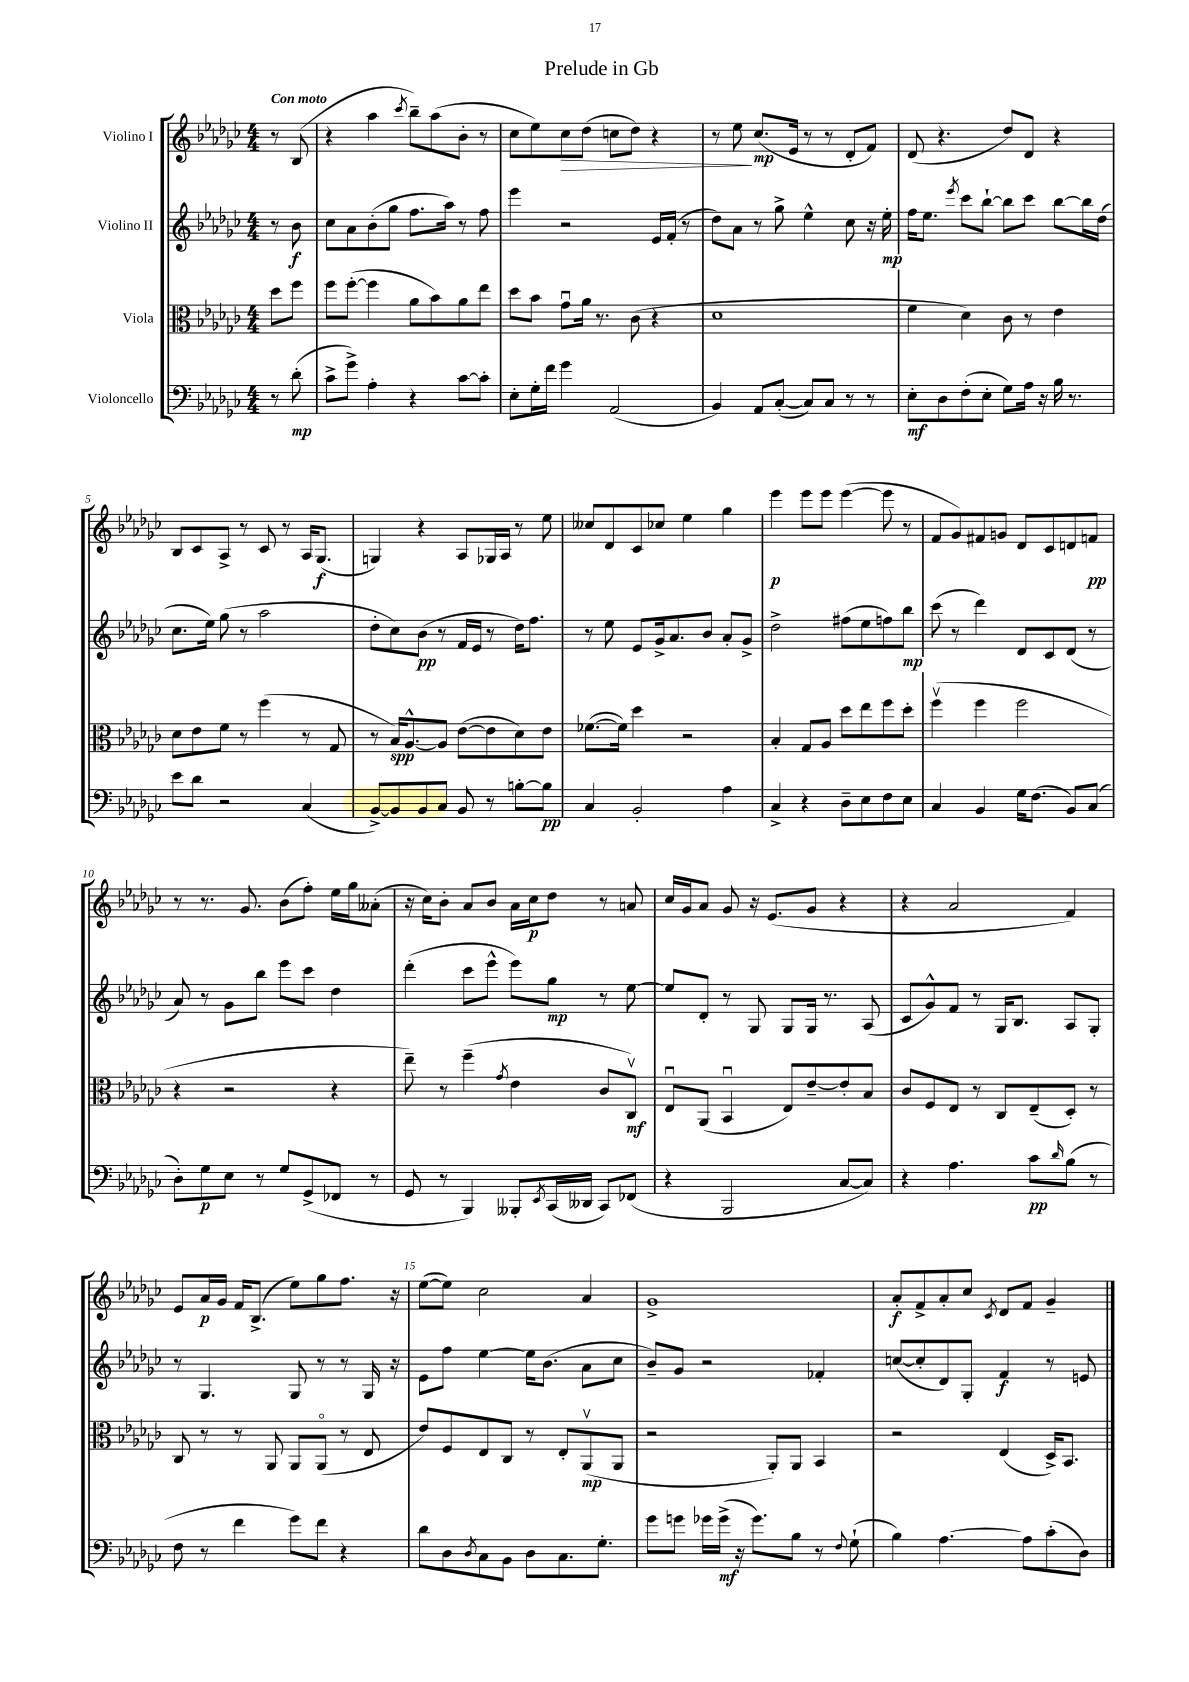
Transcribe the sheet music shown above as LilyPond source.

\header { title = "Prelude in Gb" }
<<
\new StaffGroup <<
\new Staff = "s0" \with { instrumentName = "Violino I" } {
    \clef treble \key ges \major \numericTimeSignature \time 4/4 \partial 4 \tempo "Con moto"
    r8 bes8( |
    r4 aes''4 \acciaccatura { ces'''8 } bes''8--) aes''8( bes'8-. r8 |
    ces''8 ees''8) ces''8\> des''8( c''8 des''8) r4 |
    r8 ees''8\! ces''8.\mp( ees'16 r8 r8 des'8-. f'8) |
    des'8( r4. des''8) des'8 r4 |
    bes8 ces'8 aes8-> r8 ces'8 r8 aes16 ges8.\f( |
    g4) r4 aes8 ges16 aes16 r8 ees''8 |
    ceses''8 des'8 ces'8 ces''8 ees''4 ges''4 |
    ees'''4\p ees'''8 ees'''8 ees'''4~( ees'''8 r8 |
    f'8 ges'8) fis'8 g'8 des'8 ces'8 d'8 f'8\pp |
    r8 r8. ges'8. bes'8( f''8-.) ees''16 ges''16 aeses'8-.( |
    r16 ces''16) bes'8-. aes'8 bes'8 aes'16 ces''16\p des''8 r8 a'8 |
    ces''16 ges'16 aes'8 ges'8 r16 ees'8.( ges'8 r4 |
    r4 aes'2 f'4) |
    ees'8 aes'16\p ges'16 f'16 bes8.->( ees''8) ges''8 f''8. r16 |
    ees''8~( ees''8) ces''2 aes'4 |
    ges'1-> |
    aes'8-.\f f'8-> aes'8-. ces''8 \acciaccatura { ces'8 } des'8 f'8 ges'4-- \bar "|." |
}
\new Staff = "s1" \with { instrumentName = "Violino II" } {
    \clef treble \key ges \major \numericTimeSignature \time 4/4 \partial 4
    r8 bes'8\f |
    ces''8 aes'8 bes'8-.( ges''8 f''8. aes''16) r8 f''8 |
    ees'''4 r2 ees'16 f'16-.( r8 |
    des''8) aes'8 r8 ges''8-> ees''4-^ ces''8 r16 ees''16-.\mp |
    f''16 ees''8. \acciaccatura { ees'''8 } ces'''8 bes''8~-! bes''8 ces'''8 bes''8~ bes''16 des''16( |
    ces''8. ees''16) ges''8( r8 aes''2 |
    des''8-. ces''8) bes'8\pp( r8 f'16 ees'16 r8 des''16) f''8. |
    r8 ees''8 ees'8 ges'16-> aes'8. bes'8 aes'8-. ges'8-> |
    des''2-> fis''8( ees''8 f''8) bes''8\mp |
    ces'''8( r8 des'''4) des'8 ces'8 des'8( r8 |
    aes'8) r8 ges'8 bes''8 ees'''8 ces'''8 des''4 |
    des'''4-.( ces'''8 ees'''8-^ ees'''8) ges''8\mp r8 ees''8~ |
    ees''8 des'8-. r8 ges8 ges8 ges16 r8. aes8( |
    ces'8 ges'8-^) f'8 r8 ges16 bes8. aes8 ges8-. |
    r8 ges4. ges8 r8 r8 ges16 r16 |
    ees'8 f''8 ees''4~ ees''16 bes'8.( aes'8 ces''8 |
    bes'8--) ges'8 r2 fes'4-. |
    c''8~( c''8-. des'8) ges8-. f'4\f r8 e'8 \bar "|." |
}
\new Staff = "s2" \with { instrumentName = "Viola" } {
    \clef alto \key ges \major \numericTimeSignature \time 4/4 \partial 4
    des''8 f''8 |
    f''8 f''8~-.( f''4 aes'8 bes'8) aes'8 ees''8 |
    des''8 bes'8 ges'8\downbow aes'16 r8. ces'8( r4 |
    des'1 |
    f'4 des'4) ces'8 r8 ees'4 |
    des'8 ees'8 f'8 r8 f''4( r8 ges8 |
    r8 bes16\spp) aes8.~-^ aes8 ees'8~( ees'8 des'8) ees'8 |
    fes'8.~( fes'16) des''4 r2 |
    bes4-. ges8 aes8 des''8 ees''8 f''8 des''8-. |
    f''4\upbow( f''4 f''2 |
    r4 r2 r4 |
    ees''8--) r8 f''4--( \acciaccatura { ges'8 } ees'4 ces'8 ces8\upbow\mf) |
    ees8\downbow aes,8( bes,4\downbow ees8) ees'8~-- ees'8-. bes8 |
    ces'8 f8 ees8 r8 ces8 ees8--( des8-.) r8 |
    ces8 r8 r8 aes,8 aes,8 aes,8\flageolet( r8 ees8 |
    ees'8) f8 ees8 ces8 r8 ees8-. aes,8\upbow\mp( aes,8 |
    r2 aes,8-.) aes,8 bes,4 |
    r2 ees4( des16->) bes,8. \bar "|." |
}
\new Staff = "s3" \with { instrumentName = "Violoncello" } {
    \clef bass \key ges \major \numericTimeSignature \time 4/4 \partial 4
    r8 des'8-.\mp( |
    ces'8-> ges'8->) aes4-. r4 ces'8~ ces'8-. |
    ees8-. ges16-. f'16 ges'4 aes,2( |
    bes,4) aes,8 ces8~-.( ces8) ces8 r8 r8 |
    ees8-.\mf des8 f8-.( ees8-. ges8) aes16 r16 bes16 r8. |
    ees'8 des'8 r2 ces4( |
    bes,8~->) bes,8 bes,8 ces8 bes,8 r8 b8~-. b8\pp |
    ces4 bes,2-. aes4 |
    ces4-> r4 des8-- ees8 f8 ees8 |
    ces4 bes,4 ges16 f8.( bes,8) ces8( |
    des8-.) ges8\p ees8 r8 ges8 ges,8->( fes,8 r8 |
    ges,8 r8 bes,,4) beses,,8-. \acciaccatura { ees,8 } ces,16( deses,16 ces,8) fes,8( |
    r4 bes,,2 ces8~ ces8) |
    r4 aes4. ces'8\pp \grace { des'16 } bes8( r8 |
    f8 r8 f'4 ges'8) f'8 r4 |
    des'8 des8 \acciaccatura { des8 } ces8 bes,8 des8 ces8. ges8.-. |
    ges'8 g'8 ges'16 ges'16->\mf( r16 ges'8.) bes8 r8 \appoggiatura { f8 } ges8-!( |
    bes4) aes4.~ aes8 ces'8-.( des8) \bar "|." |
}
>>
>>
\layout { \context { \Score \override BarNumber.break-visibility = ##(#f #t #t) barNumberVisibility = #(every-nth-bar-number-visible 5) } }
